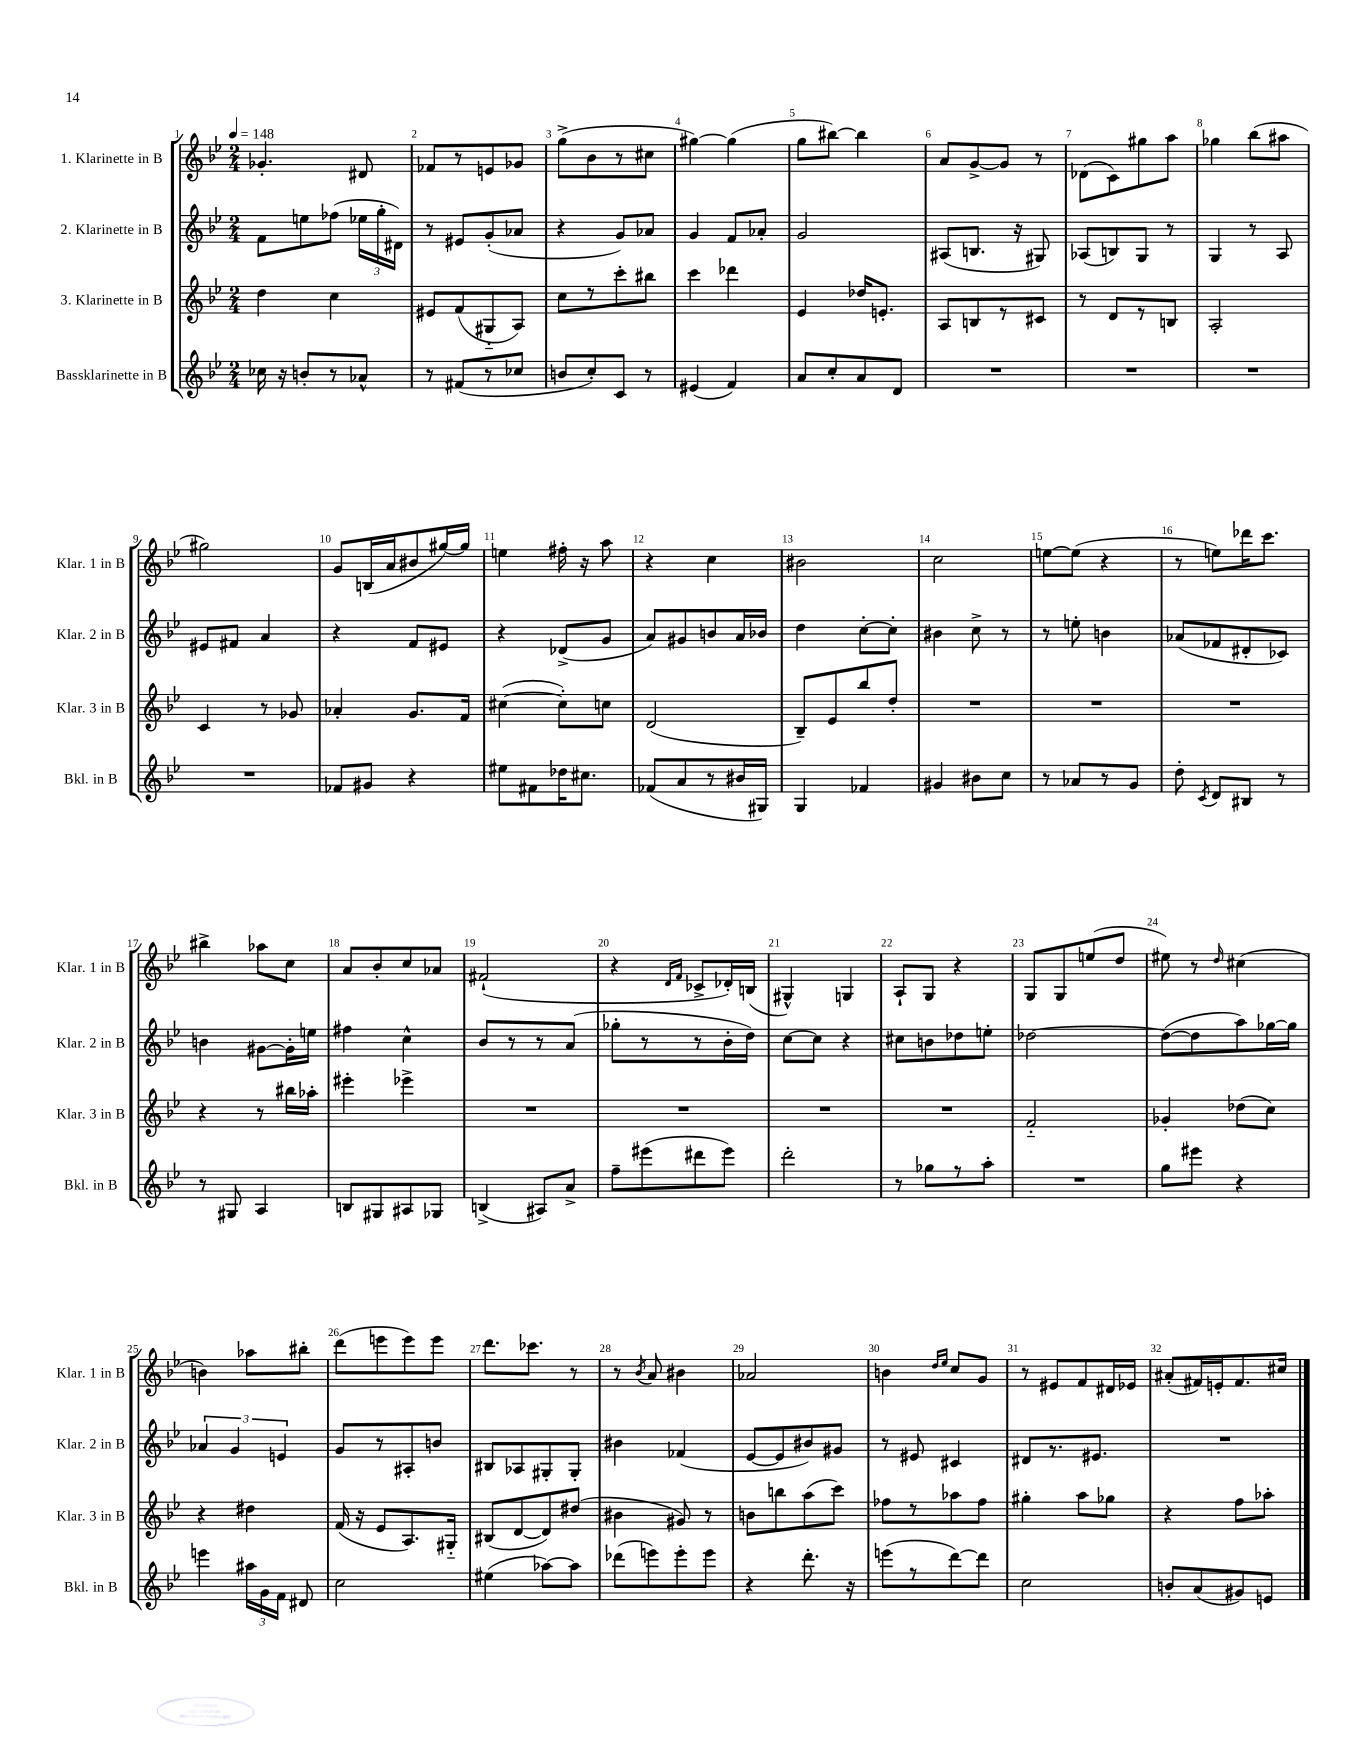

**kern	**kern	**kern	**kern
*part4	*part3	*part2	*part1
*staff4	*staff3	*staff2	*staff1
*I"Bassklarinette in B	*I"3. Klarinette in B	*I"2. Klarinette in B	*I"1. Klarinette in B
*I'Bkl. in B	*I'Klar. 3 in B	*I'Klar. 2 in B	*I'Klar. 1 in B
*clefG2	*clefG2	*clefG2	*clefG2
*k[b-e-]	*k[b-e-]	*k[b-e-]	*k[b-e-]
*M2/4	*M2/4	*M2/4	*M2/4
*MM148	*MM148	*MM148	*MM148
=1	=1	=1	=1
16cc-X\	4dd\	8f\L	4.g-X'/
16r	.	.	.
8bn'/L	.	8een\	.
8r	4cc\	(8ff-X\J	.
8a-X^^/J	.	24ee-X\LL	8d#X/
.	.	24gg'\	.
.	.	24d#X\JJ)	.
=2	=2	=2	=2
8r	8e#X/L	8r	8f-X/L
(8f#X/L	(8f/	8e#X/L	8r
8r	8G#X/	(8g'/	8en/
8cc-X/J	8A/J)	8a-X/J	8g-X/J
=3	=3	=3	=3
8bn/L	8cc\L	4r	(8gg^\L
8cc'/)	8r	.	8b-\
8c/J	8ccc'\	8g/L)	8r
8r	8bb#X\J	8a-X/J	8cc#X\J
=4	=4	=4	=4
(4e#X/	4ccc\	4g/	[4gg#X\)
4f/)	4ddd-X\	8f/L	(4gg#\]
.	.	8a-X'/J	.
=5	=5	=5	=5
8a/L	4e-/	2g/	8gg\L
8cc'/	.	.	[8bb#X\J)
8a/	16dd-X/KL	.	4bb#\]
.	8.en'/J	.	.
8d/J	.	.	.
=6	=6	=6	=6
2r	8A/L	(8A#X/L	8a/L
.	8Bn/	8.Bn/J	[8g^/
.	8r	.	8g/J]
.	.	16r	.
.	8c#X/J	8G#X/)	8r
=7	=7	=7	=7
2r	8r	(8A-X/L	(8d-X\L
.	8d/L	8Bn/)	8c\)
.	8r	8G/J	8gg#X\
.	8Bn/J	8r	8aa\J
=8	=8	=8	=8
2r	2A'/	4G/	4gg-X\
.	.	8r	(8bb-\L
.	.	8A/	8aa#X\J
!!LO:LB:g=z
=9	=9	=9	=9
2r	4c/	8e#X/L	2gg#X\)
.	.	8f#X/J	.
.	8r	4a/	.
.	8g-X/	.	.
=10	=10	=10	=10
8f-X/L	4a-X'/	4r	8g/L
8g#X/J	.	.	(16Bn/L
.	.	.	16a/J
4r	8.g/L	8f/L	8b#X/
.	.	8e#X/J	[16gg#X/L)
.	16f/Jk	.	16gg#/JJ]
=11	=11	=11	=11
8ee#X\L	([4cc#X\	4r	4een\
8f#X\	.	.	.
16dd-X\K	8cc#'\L])	(8d-X^/L	16ff#X'\
8.cc#X\J	.	.	16r
.	8ccn\J	8g/J	8aa\
=12	=12	=12	=12
(8f-X/L	(2d/	8a/L)	4r
8a/	.	8g#X/	.
8r	.	8bn/	4cc\
16b#X/L	.	16a/L	.
16G#X/JJ)	.	16b-X/JJ	.
=13	=13	=13	=13
4G/	8B-~/L)	4dd\	2b#X\
.	8e-/	.	.
4f-X/	8bb-/	[8cc'\L	.
.	8dd'/J	8cc'\J]	.
=14	=14	=14	=14
4g#X/	2r	4b#X\	2cc\
8b#X\L	.	8cc^\	.
8cc\J	.	8r	.
=15	=15	=15	=15
8r	2r	8r	[8een\L
8a-X/L	.	8een'\	(8ee\J]
8r	.	4bn\	4r
8g/J	.	.	.
=16	=16	=16	=16
8dd'\	2r	(8a-X/L	8r
8qc/	.	.	.
8d/L	.	8f-X/	8een\L)
8B#X/J	.	8d#X'/	16ddd-X\K
.	.	.	8.ccc\J
8r	.	8c-X/J)	.
!!LO:LB:g=z
=17	=17	=17	=17
8r	4r	4bn\	4bb#X^\
8G#X/	.	.	.
4A/	8r	[8g#X\L	8aa-X\L
.	16bb#X\LL	16g#'\L]	8cc\J
.	16aa-X'\JJ	16een\JJ	.
=18	=18	=18	=18
8Bn/L	4eee#X'\	4ff#X\	8a/L
8G#X/	.	.	8b-'/
8A#X/	4eee-X^\	4cc^^\	8cc/
8G-X/J	.	.	8a-X/J
=19	=19	=19	=19
(4Bn^/	2r	8b-/L	(2f#X`/
.	.	8r	.
8A#X/L)	.	8r	.
8a^/J	.	(8a/J	.
=20	=20	=20	=20
8ff~\L	2r	8gg-X'\L	4r
(8eee#X\	.	8r	.
.	.	.	16qqd/LL
.	.	.	16qqf/JJ
8ddd#X\	.	8r	8c-X^/L
8eee#\J)	.	16b-'\L	16d-X'/L)
.	.	16dd\JJ)	(16Bn/JJ
=21	=21	=21	=21
2ddd'\	2r	[8cc\L	4G#X^^/)
.	.	8cc\J]	.
.	.	4r	4Gn/
=22	=22	=22	=22
8r	2r	8cc#X\L	8A`/L
8gg-X\L	.	8bn\	8G/J
8r	.	8dd-X\	4r
8aa'\J	.	8een'\J	.
=23	=23	=23	=23
2r	2f/	[2dd-X\	8G/L
.	.	.	8G/
.	.	.	(8een/
.	.	.	8dd/J
=24	=24	=24	=24
8gg\L	4g-X'/	(8dd-\L_	8ee#X\)
8eee#X\J	.	8dd-\]	8r
.	.	.	16qqdd/
4r	(8dd-X\L	8aa\)	(4cc#X\
.	8cc\J)	[16gg-X\L	.
.	.	16gg-\JJ]	.
!!LO:LB:g=z
=25	=25	=25	=25
4eeen\	4r	6a-X/	4bn\)
.	.	6g/	.
24aa#X\LL	4dd#X\	.	8aa-X\L
24g\	.	.	.
24f\JJ	.	6en/	.
8d#X/	.	.	8bb#X'\J
=26	=26	=26	=26
2cc\	(16f/	8g/L	(8ddd\L
.	16r	.	.
.	8e-/L	8r	8eeen\
.	8.A/)	8A#X'/	8eee\)
.	.	8bn/J	8eee\J
.	16G#X/Jk	.	.
=27	=27	=27	=27
(4ee#X\	(8B#X/L	8B#X/L	8.ddd\L
.	[8d/	8A-X/	.
.	.	.	8.ccc-X\J
[8aa-X\L)	8d/])	8G#X'/	.
8aa-\J]	(8dd#X/J	8G#'/J	8r
=28	=28	=28	=28
(8ddd-X\L	4b#X\	4b#X\	8r
.	.	.	8qb-/
8eeen\)	.	.	8a/
8eee'\	8g#X/)	(4f-X/	4b#X\
8eee\J	8r	.	.
=29	=29	=29	=29
4r	8bn\L	[8e-/L	2a-X/
.	8bbn\	8e-/]	.
8.ddd'\	(8aa\	8b#X/)	.
.	8ccc\J)	8g#X/J	.
16r	.	.	.
=30	=30	=30	=30
(8eeen\L	8ff-X\L	8r	4bn\
8r	8r	8e#X/	.
.	.	.	16qqdd/LL
.	.	.	16qqee-/JJ
[8ddd\)	8aa-X\	4c#X/	8cc/L
8ddd\J]	8ff-\J	.	8g/J
=31	=31	=31	=31
2cc\	4gg#X'\	8d#X/L	8r
.	.	8.r	8e#X/L
.	8aa\L	.	8f/
.	.	8.e#X/J	.
.	8gg-X\J	.	16d#X/L
.	.	.	16e-X/JJ
=32	=32	=32	=32
8bn'/L	4r	2r	(8a#X'/L
(8a/	.	.	16f#X/L)
.	.	.	16en'/J
8g#X/)	8ff\L	.	8.f#/
8en/J	8aa-X'\J	.	.
.	.	.	16cc#X/Jk
==	==	==	==
*-	*-	*-	*-
